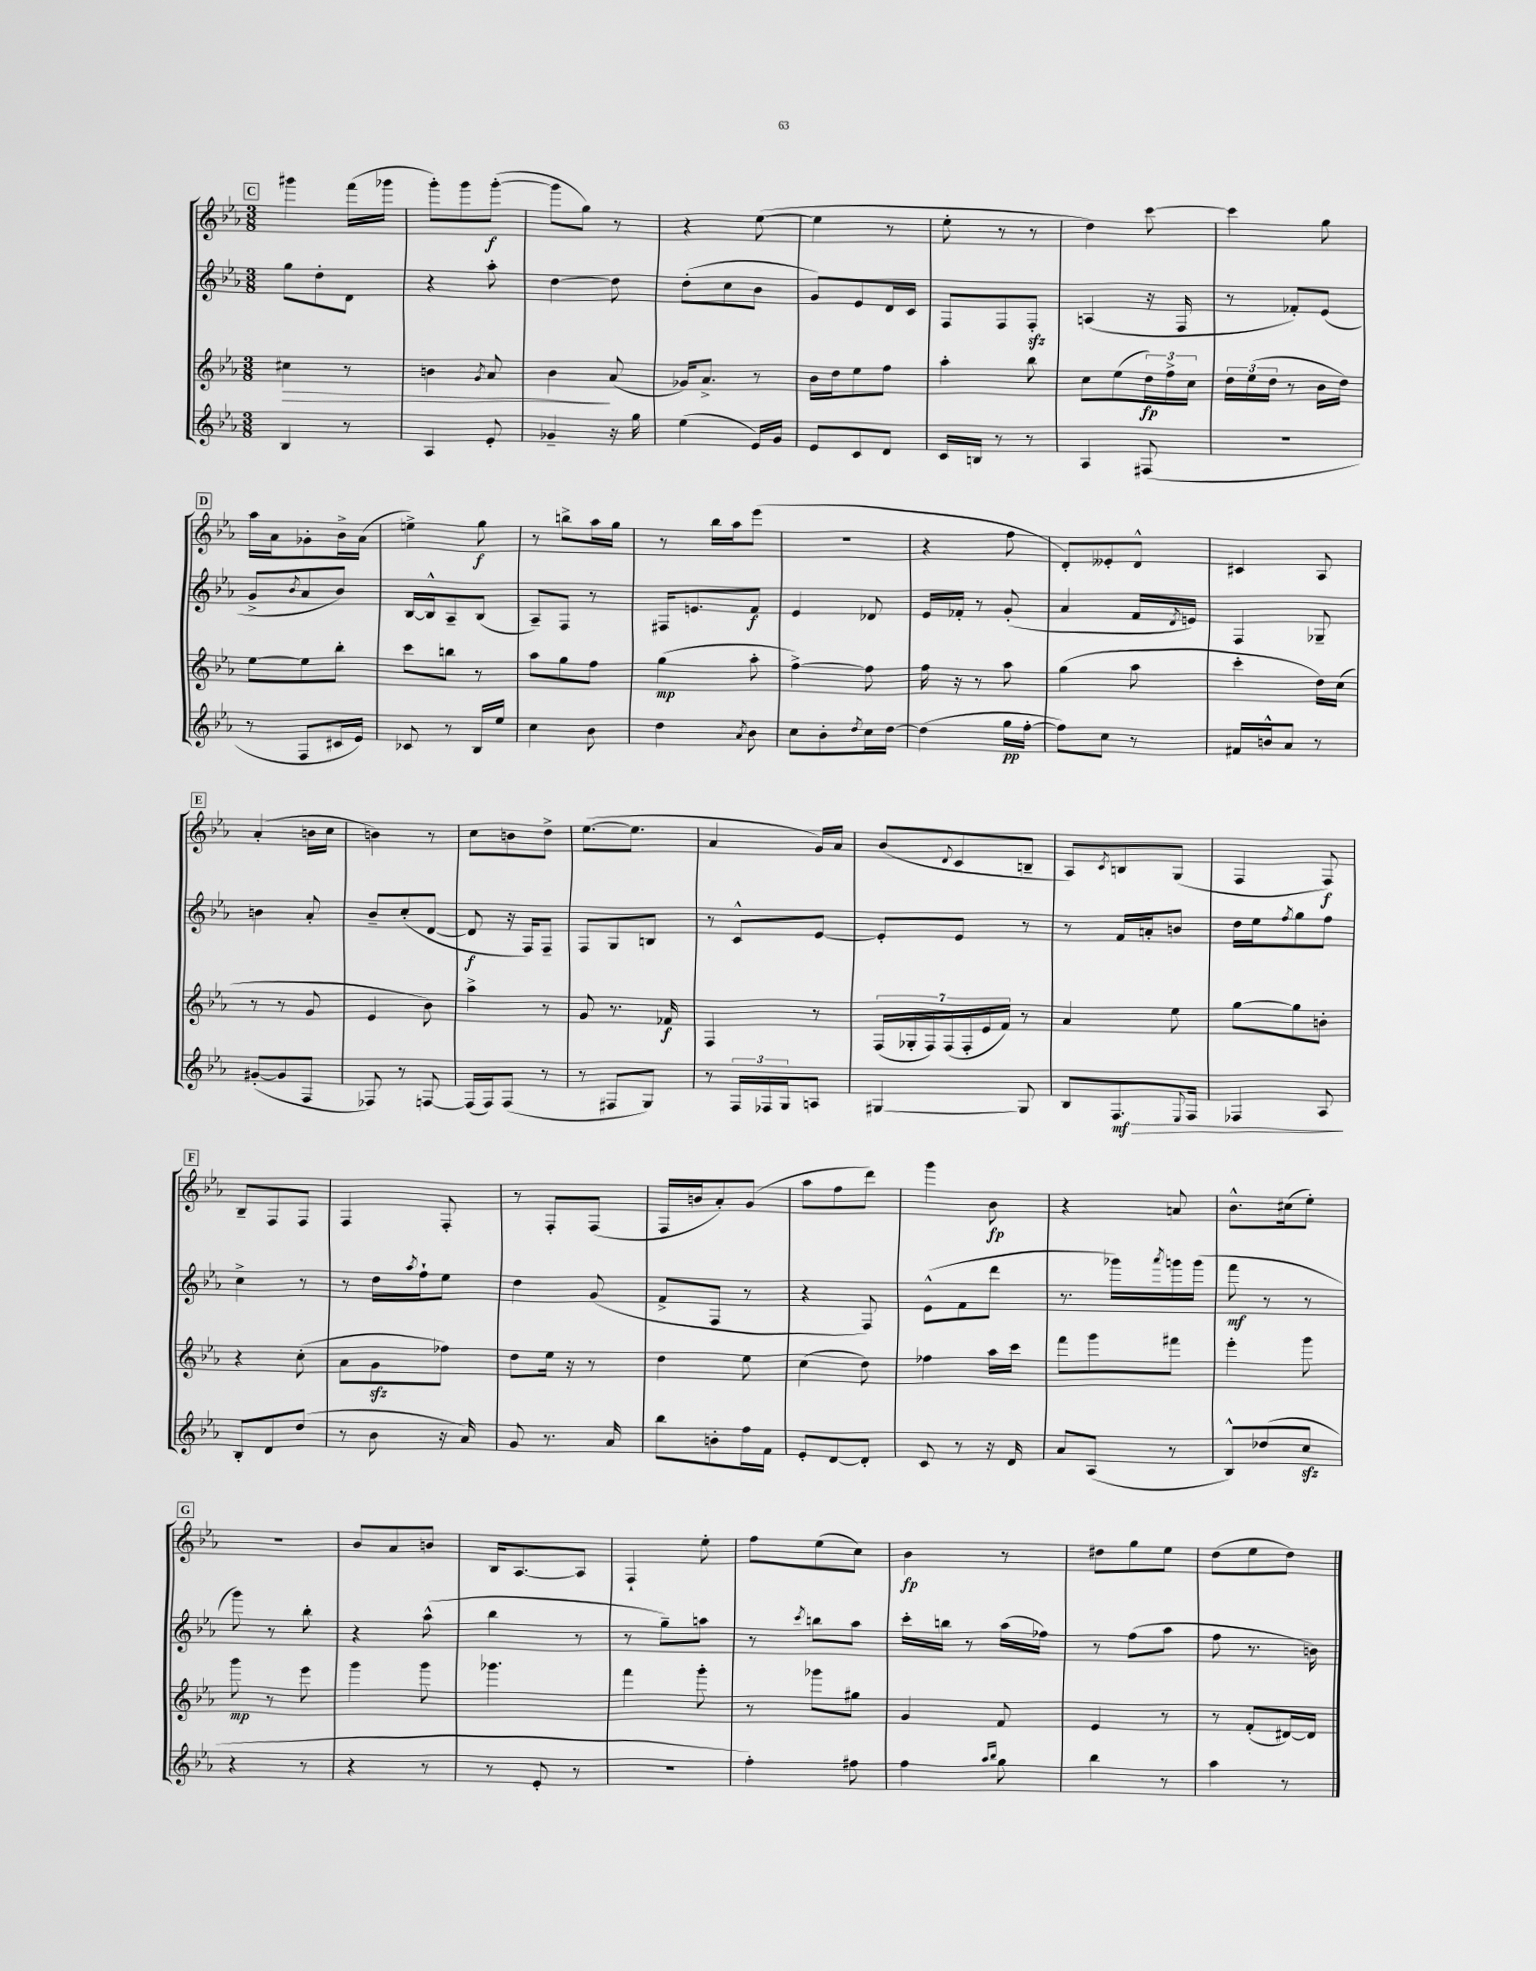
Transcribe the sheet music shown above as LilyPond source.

<<
\new StaffGroup <<
\new Staff = "s0" {
    \clef treble \key ees \major \numericTimeSignature \time 3/8
    \mark \markup { \box "C" } gis'''4 f'''16( ges'''16 |
    g'''8-.) g'''8 g'''8~-.\f( |
    g'''8 g''8) r8 |
    r4 ees''8~( |
    ees''4 r8 |
    ees''8-. r8 r8 |
    d''4) c'''8~ |
    c'''4 g''8 |
    \mark \markup { \box "D" } aes''16 aes'16 ges'8-. bes'16-> aes'16( |
    e''4->) g''8\f |
    r8 b''8-> aes''16 g''16 |
    r8 bes''16 aes''16 ees'''8( |
    R4. |
    r4 f''8 |
    d'8-.) eeses'8-. d'8-^ |
    cis'4 aes8 |
    \mark \markup { \box "E" } aes'4-.( b'16 c''16 |
    b'4) r8 |
    c''8 b'8 d''8-> |
    ees''8.~( ees''8. |
    aes'4 g'16) aes'16 |
    bes'8( \appoggiatura { d'8 } c'8 b8-- |
    aes8) \acciaccatura { c'8 } b8 g8( |
    f4 f8\f) |
    \mark \markup { \box "F" } bes8-- f8 f8 |
    f4 f8-. |
    r8 f8-. f8( |
    f16 b'16 aes'8-.) g'8( |
    aes''8 f''8 d'''8) |
    g'''4 bes'8\fp |
    r4 a'8 |
    bes'8.-^ cis''16( ees''8-.) |
    \mark \markup { \box "G" } R4. |
    bes'8 aes'8 b'8 |
    bes16 aes8.~ aes8 |
    f4-! ees''8-. |
    f''8 ees''8( c''8) |
    bes'4\fp r8 |
    dis''8 g''8 ees''8 |
    d''8( ees''8 d''8) \bar "|." |
}
\new Staff = "s1" {
    \clef treble \key ees \major \numericTimeSignature \time 3/8
    \mark \markup { \box "C" } g''8 d''8-. d'8 |
    r4 aes''8-. |
    d''4~ d''8 |
    d''8-.( c''8 bes'8 |
    g'8) ees'8 d'16 c'16 |
    f8 f8 f8-.\sfz |
    a4( r16 f16 |
    r8 fes'8-.) ees'8( |
    \mark \markup { \box "D" } g'8-> \acciaccatura { bes'8 } aes'8 bes'8) |
    bes16~ bes16-^ aes8-- bes8( |
    aes8--) f8 r8 |
    fis16 e'8. f'8\f |
    ees'4 des'8 |
    ees'16 fes'16-. r8 g'8-.( |
    aes'4 f'16 \acciaccatura { d'8 } e'16) |
    f4 ges8-- |
    \mark \markup { \box "E" } b'4 aes'8-. |
    bes'8-- c''8-.( d'8~ |
    d'8\f r16 f16) f8-- |
    f8 g8 b8 |
    r8 c'8-^ ees'8~ |
    ees'8-. ees'8 r8 |
    r8 f'16 a'16-. b'8 |
    d''16 ees''16 \acciaccatura { f''8 } g''8 f''8 |
    \mark \markup { \box "F" } c''4-> r8 |
    r8 d''16 \acciaccatura { aes''8 } f''16-! ees''8 |
    d''4 g'8( |
    f'8-> f8 r8 |
    r4 f8) |
    ees'8-^( f'8 d'''8 |
    r8. ges'''16) \acciaccatura { aes'''8 } g'''16 g'''16( |
    f'''8\mf r8 r8 |
    \mark \markup { \box "G" } g'''8) r8 bes''8-. |
    r4 aes''8-^( |
    bes''4 r8 |
    r8 g''8--) a''8 |
    r8 \acciaccatura { c'''8 } b''8 aes''8 |
    c'''16-. b''16 r8 aes''16( fes''16) |
    r8 f''8( aes''8 |
    f''8 r8. b'16) \bar "|." |
}
\new Staff = "s2" {
    \clef treble \key ees \major \numericTimeSignature \time 3/8
    \mark \markup { \box "C" } cis''4\> r8 |
    b'4 \acciaccatura { g'8 } aes'8 |
    bes'4\! aes'8( |
    ges'16) aes'8.-> r8 |
    bes'16 d''16 ees''8 f''8 |
    aes''4-. bes''8 |
    c''8 ees''8( \tuplet 3/2 { d''16\fp) f''16-> c''16 } |
    \tuplet 3/2 { d''16 ees''16( d''16 } r8 bes'16 d''16) |
    \mark \markup { \box "D" } ees''8~ ees''8 bes''8-. |
    c'''8 b''8 r8 |
    aes''8 g''8 f''8 |
    g''4\mp( aes''8-. |
    f''4~->) f''8 |
    f''16 r16 r8 aes''8 |
    g''4( aes''8 |
    c'''4-. d''16) c''16( |
    \mark \markup { \box "E" } r8 r8 g'8 |
    ees'4 bes'8) |
    aes''4-> r8 |
    g'8 r8. fes'16\f |
    f4 r8 |
    \tuplet 7/4 { f16( ges16-. f16) f16( f16-. ees'16 f'16) } r8 |
    aes'4 ees''8 |
    g''8~ g''8 b'8-. |
    \mark \markup { \box "F" } r4 c''8-.( |
    aes'8 g'8\sfz fes''8) |
    d''8 ees''16 r16 r8 |
    d''4 ees''8 |
    c''4( d''8) |
    fes''4 aes''16 c'''16 |
    f'''8 g'''8 fis'''8 |
    ees'''4-. g'''8 |
    \mark \markup { \box "G" } g'''8\mp r8 ees'''8 |
    g'''4 g'''8 |
    ges'''4. |
    f'''4 g'''8-. |
    r8 ges'''8 gis''8 |
    g'4 f'8 |
    ees'4 r8 |
    r8 f'8-.( dis'16~) dis'16 \bar "|." |
}
\new Staff = "s3" {
    \clef treble \key ees \major \numericTimeSignature \time 3/8
    \mark \markup { \box "C" } bes4 r8 |
    aes4 ees'8-. |
    ges'4-- r16 g''16 |
    ees''4( ees'16) g'16 |
    ees'8 c'8 d'8 |
    c'16 b16 r8 r8 |
    aes4 fis8( |
    R4. |
    \mark \markup { \box "D" } r8 f8 cis'16 ees'16) |
    ces'8 r8 bes16 ees''16 |
    c''4 bes'8 |
    d''4 \acciaccatura { aes'8 } bes'8 |
    c''8 bes'8-. \acciaccatura { d''8 } c''16 d''16~ |
    d''4( g''16\pp f''16~-. |
    f''8) c''8 r8 |
    fis'16 b'16-^ aes'8 r8 |
    \mark \markup { \box "E" } gis'8~-.( gis'8 f8 |
    fes8) r8 f8~ |
    f16( f16) f8( r8 |
    r8 fis8 g8) |
    r8 \tuplet 3/2 { f16 fes16 g16 } a8 |
    gis4~ gis8 |
    bes8 f8.\mf\> \appoggiatura { ees8 } f16 |
    fes4 aes8\! |
    \mark \markup { \box "F" } bes8-. d'8 d''8( |
    r8 bes'8 r16 aes'16) |
    g'8 r8. aes'16 |
    bes''8 b'8-. f''16 f'16 |
    ees'8-. d'8~ d'8-. |
    c'8 r8 r16 d'16 |
    aes'8 aes8( r8 |
    bes8-^) des''8( c''8\sfz |
    \mark \markup { \box "G" } r4 r8 |
    r4 r8 |
    r8 ees'8-. r8 |
    R4. |
    f''4-.) fis''8 |
    f''4 \grace { aes''16 bes''16 } g''8 |
    bes''4 r8 |
    aes''4 r8 \bar "|." |
}
>>
>>
